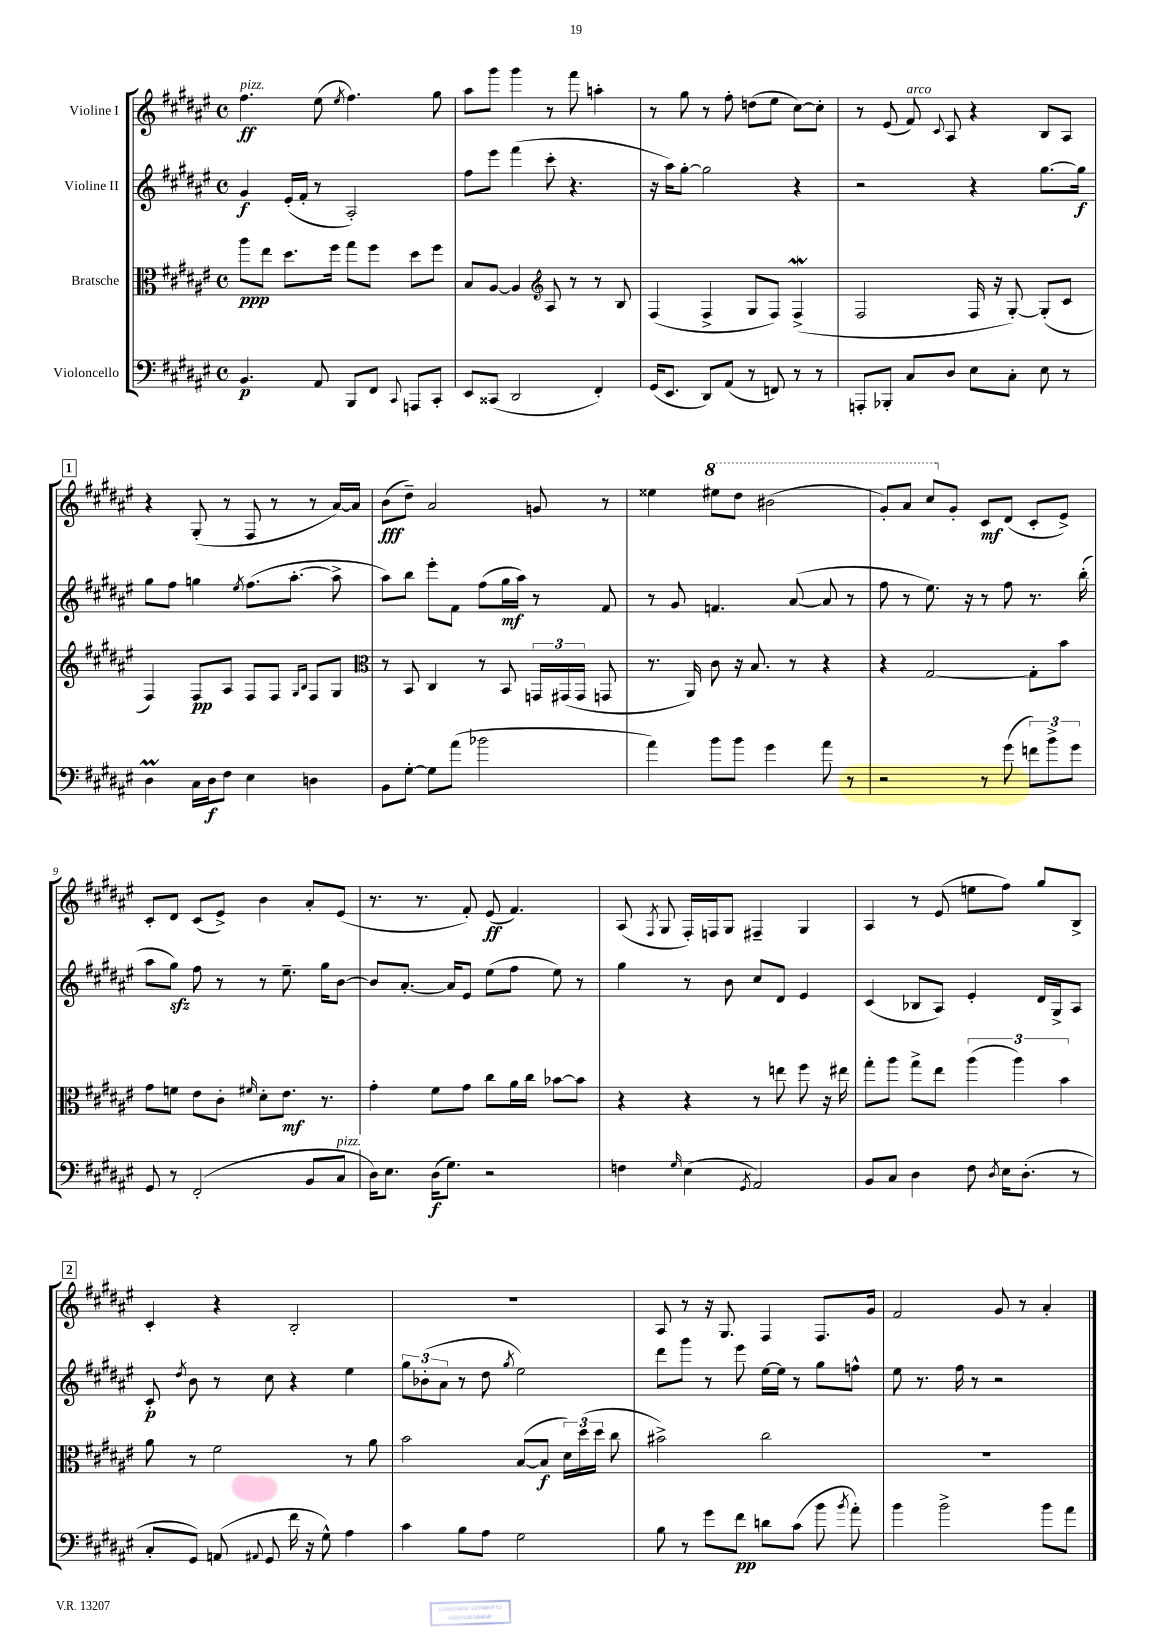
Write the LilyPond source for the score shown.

<<
\new StaffGroup <<
\new Staff = "s0" \with { instrumentName = "Violine I" } {
    \clef treble \key fis \major \defaultTimeSignature \time 4/4
    \autoBeamOff fis''4.\ff^\markup { \italic "pizz." } eis''8( \acciaccatura { eis''8 } fis''4.) gis''8 |
    ais''8[ gis'''8] gis'''4 r8 fis'''8 a''4-. |
    r8 gis''8 r8 fis''8-. d''8[( eis''8] cis''8[~) cis''8]-. |
    r8 eis'8( fis'8^\markup { \italic "arco" }) \appoggiatura { cis'8 } ais8 r4 b8[ ais8] |
    \mark \markup { \box "1" } r4 gis8-.( r8 fis8 r8 r8 ais'16[~) ais'16] |
    b'8[\fff( dis''8]--) ais'2 g'8 r8 |
    eisis''4 \ottava #1 eis'''!8[ dis'''8] bis''2( |
    gis''8[-.) ais''8] cis'''8[ \ottava #0 gis'8]-. cis'8[\mf dis'8]( cis'8[-. eis'8]->) |
    cis'8[-. dis'8] cis'8[( eis'8]->) b'4 ais'8[-. eis'8]( |
    r8. r8. fis'8-.) eis'8\ff( fis'4.) |
    ais8( \acciaccatura { fis8 } gis8 fis16[-.) f16 gis8] fis4-- gis4 |
    ais4 r8 eis'8( e''8[ fis''8]) gis''8[ b8]-> |
    \mark \markup { \box "2" } cis'4-. r4 b2-. |
    R1 |
    ais8 r8 r16 gis8. fis4 fis8.[ gis'16] |
    fis'2 gis'8 r8 ais'4-. \bar "|." |
}
\new Staff = "s1" \with { instrumentName = "Violine II" } {
    \clef treble \key fis \major \defaultTimeSignature \time 4/4
    \autoBeamOff gis'4\f eis'16[-.( fis'16]-. r8 ais2-.) |
    fis''8[ eis'''8] fis'''4( cis'''8-. r4. |
    r16 ais''16[) gis''8]~-. gis''2 r4 |
    r2 r4 gis''8.[~ gis''16]\f |
    \mark \markup { \box "1" } gis''8[ fis''8] g''4 \acciaccatura { eis''8 } fis''8.[( ais''8.]~-. ais''8-> |
    ais''8[) b''8] eis'''8[-. fis'8] fis''8[( gis''16\mf ais''16]) r8 fis'8 |
    r8 gis'8 f'4. ais'8~( ais'8 r8 |
    fis''8 r8 eis''8.) r16 r8 fis''8 r8. b''16-.( |
    ais''8[ gis''8]\sfz) fis''8 r8 r8 eis''8.-- gis''16[ b'8]~ |
    b'8[ ais'8.]~-. ais'16[ eis'8] eis''8[( fis''8] eis''8) r8 |
    gis''4 r8 b'8 cis''8[ dis'8] eis'4 |
    cis'4( bes8[ ais8]) eis'4-. dis'16[ gis16-> ais8] |
    \mark \markup { \box "2" } cis'8-.\p \acciaccatura { dis''8 } b'8 r8 cis''8 r4 eis''4 |
    \tuplet 3/2 { gis''8[ bes'8-.( ais'8] } r8 dis''8 \acciaccatura { gis''8 } eis''2) |
    dis'''8[ gis'''8] r8 eis'''8 eis''16[~ eis''16] r8 gis''8[ f''8]-^ |
    eis''8 r8. fis''16 r8 r2 \bar "|." |
}
\new Staff = "s2" \with { instrumentName = "Bratsche" } {
    \clef alto \key fis \major \defaultTimeSignature \time 4/4
    \autoBeamOff ais''8[\ppp eis''8] dis''8.[ fis''16] gis''8[ fis''8] dis''8[ fis''8] |
    b8[ ais8]~ ais4 \clef treble ais8 r8 r8 b8 |
    fis4( fis4-> gis8[ fis8]) fis4->\mordent( |
    fis2 fis16 r16 gis8~-.) gis8[-.( cis'8] |
    \mark \markup { \box "1" } fis4) fis8[\pp ais8] fis8[ fis8] \grace { gis16[ b16] } fis8[ gis8] |
    \clef alto r8 b,8 cis4 r8 b,8 \tuplet 3/2 { g,16[ gis,16( gis,16] } g,8 |
    r8. ais,16) cis'8 r16 b8. r8 r4 |
    r4 gis2~ gis8[-. b'8] |
    gis'8[ f'8] eis'8[ cis'8]-. \grace { fis'16 } dis'8[-. eis'8.]\mf r8. |
    gis'4-. fis'8[ gis'8] cis''8[ ais'16 cis''16] bes'8[~ bes'8] |
    r4 r4 r8 e''8 fis''8 r16 eis''16 |
    gis''8[-. ais''8] gis''8[-> eis''8] \tuplet 3/2 { ais''4( ais''4) b'4 } |
    \mark \markup { \box "2" } ais'8 r8 fis'2 r8 ais'8 |
    b'2 b8[~( b8]\f \tuplet 3/2 { dis'16[) dis''16( dis''16] } cis''8 |
    bis'2->) cis''2 |
    R1 \bar "|." |
}
\new Staff = "s3" \with { instrumentName = "Violoncello" } {
    \clef bass \key fis \major \defaultTimeSignature \time 4/4
    \autoBeamOff b,4.\p ais,8 b,,8[ fis,8] \appoggiatura { cis,8 } a,,8[ cis,8]-. |
    eis,8[ cisis,8]( dis,2 fis,4-.) |
    gis,16[( eis,8.] dis,8[) ais,8]( r8 f,8) r8 r8 |
    a,,8[-. bes,,8]-. cis8[ dis8] eis8[ cis8]-. eis8 r8 |
    \mark \markup { \box "1" } dis4\prall cis16[ dis16\f fis8] eis4 d4 |
    b,8[ gis8]~-. gis8[ ais'8]( bes'2 |
    ais'4) b'8[ b'8] gis'4 ais'8 r8 |
    r2 r8 gis'8( \tuplet 3/2 { f'8[) b'8-> gis'8] } |
    gis,8 r8 fis,2-.( b,8[ cis8]^\markup { \italic "pizz." } |
    dis16[) eis8.] dis16[\f( gis8.]) r2 |
    f4 \grace { gis16 } eis4( \acciaccatura { gis,8 } ais,2) |
    b,8[ cis8] dis4 fis8 \acciaccatura { dis8 } eis16[ dis8.]-.( r8 |
    \mark \markup { \box "2" } cis8[-. gis,8]) a,8( \appoggiatura { ais,8 } gis,8 fis'16 r16 gis8-^) ais4 |
    cis'4 b8[ ais8] gis2 |
    b8 r8 gis'8[ fis'8]\pp d'8[ cis'8]( b'8 \acciaccatura { b'8 } ais'8-.) |
    b'4 b'2-> b'8[ ais'8] \bar "|." |
}
>>
>>
